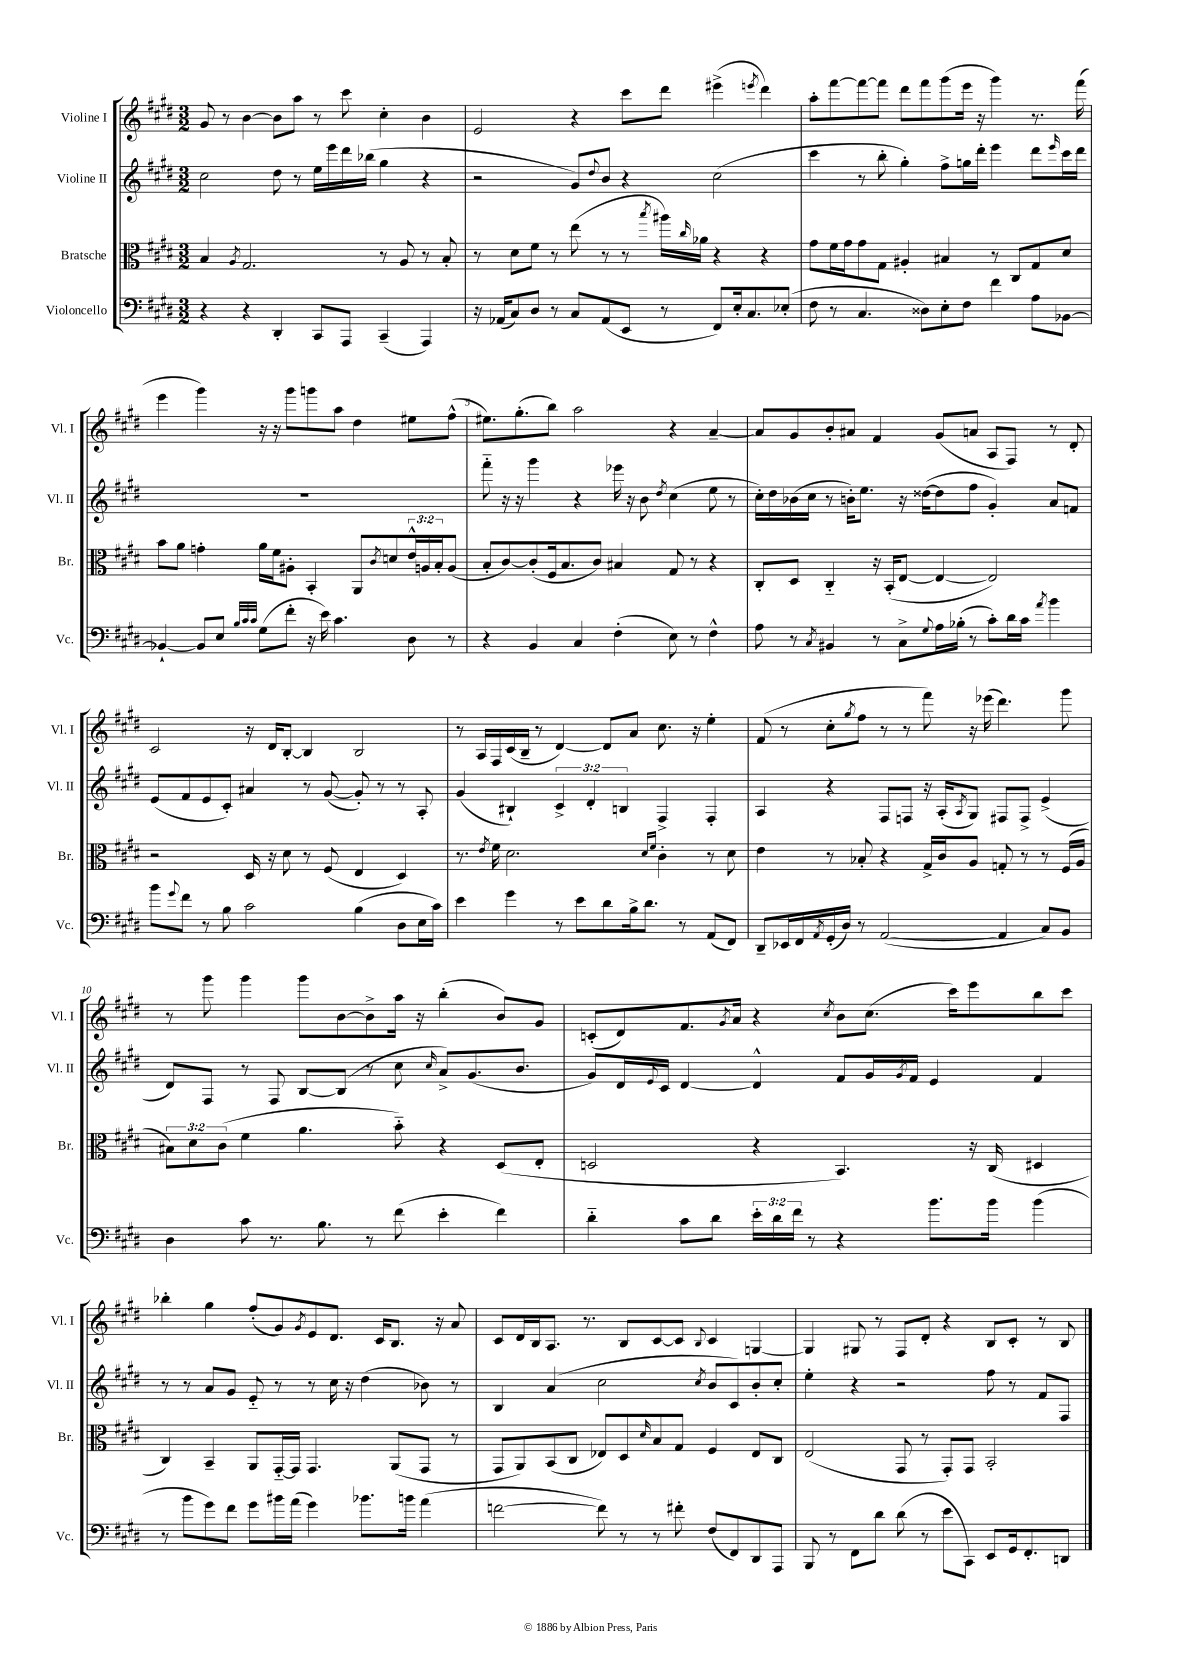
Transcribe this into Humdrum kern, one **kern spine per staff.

**kern	**kern	**kern	**kern
*part4	*part3	*part2	*part1
*staff4	*staff3	*staff2	*staff1
*I"Violoncello	*I"Bratsche	*I"Violine II	*I"Violine I
*I'Vc.	*I'Br.	*I'Vl. II	*I'Vl. I
*clefF4	*clefC3	*clefG2	*clefG2
*k[f#c#g#d#]	*k[f#c#g#d#]	*k[f#c#g#d#]	*k[f#c#g#d#]
*M3/2	*M3/2	*M3/2	*M3/2
=1	=1	=1	=1
4r	4B/	2cc#\	8g#/
.	.	.	8r
.	8qA/	.	.
4r	2.G#/	.	[4b\
4DD#'/	.	8dd#\	8b\L]
.	.	8r	8aa\J
8CC#/L	.	16ee\LL	8r
.	.	16eee\	.
8AAA/J	.	16ddd#\	8ccc#\
.	.	(16bb-X\JJ	.
(4CC#~/	8r	4gg#\	4cc#'\
.	8A/	.	.
4AAA/)	8r	4r	4b\
.	8B'/	.	.
=2	=2	=2	=2
16r	8r	2r	2e/
(16AA-X/KL	.	.	.
8C#/)	8d#\L	.	.
8D#/J	8f#\J	.	.
8r	8r	.	.
8C#/L	(8ee\	8g#/L)	4r
.	.	8qqdd#/	.
(8AA-/	8r	8b/J	.
8EE/J	8r	4r	8ccc#\L
.	8qbb/	.	.
8r	16aa#X\LL)	.	8ddd#\J
.	16qqcc#/	.	.
.	16a-X\JJ	.	.
8FF#/L)	4r	(2cc#\	(4eee#X^\
16E'/k	.	.	.
8.C#/	.	.	.
.	.	.	8qeeen/
.	4r	.	4ddd#\)
(8E-X'/J	.	.	.
=3	=3	=3	=3
8F#\	8g#\L	4ccc#\	8aa'\L
8r	16f#\L	.	[8fff#\
.	16g#\J	.	.
4.C#/	8g#\	8r	8fff#\_
.	8G#\J	8bb'\	8fff#\J]
.	4A#X'/	4gg#'\)	8ddd#\L
8D##X\L)	.	.	8fff#\
8E'\	4B#X/	8ff#^\L	(8ggg#\
8F#\J	.	16ggn\L	16eee\Jk
.	.	16ddd#'\JJ	16r
4f#\	8r	4eee\	4ggg#\)
.	8C#/L	.	.
8A\L	8G#/	8ddd#\L	8.r
.	.	16qqeee/	.
[8BB-X\J	8d#/J	16ccc#\L	.
.	.	16ddd#\JJ	(16fff#\
!!LO:LB:g=z
=4	=4	=4	=4
4BB-X`/_	8b\L	1.r	4eee\
.	8a\J	.	.
8BB-/L]	4gn'\	.	4ggg#\)
8E/J	.	.	.
32qqB/LLL	.	.	.
32qqc#/	.	.	.
32qqc#/JJJ	.	.	.
(8G#\L	16a\LL	.	16r
.	16f#\J	.	16r
8f#'\J	8A#X'\J	.	8ggg#\L
16r	4BB'/	.	8gggn\
16e\)	.	.	.
4.c#\	.	.	8aa\J
.	8AA/L	.	4dd#\
.	8qc#/	.	.
.	8dn/	.	.
8D#\	24e^^/L	.	8ee#X\L
.	24An/	.	.
.	24B'/J	.	.
8r	(8A/J	.	(8ff#^^\J
=5	=5	=5	=5
4r	8B'/L	8fff#\	8.ee#X\L)
.	[8c#/)	16r	.
.	.	16r	(8.gg#'\
4BB/	(8c#'/]	4ggg#\	.
.	16F#/k	.	8bb\J)
.	8.B/	.	.
4C#/	.	4r	2aa\
.	8c#/J)	.	.
(4F#'\	4B#X/	16eee-X\	.
.	.	16r	.
.	.	8b\	.
.	.	8qdd#/	.
8E\)	8G#/	(4cc#\	4r
8r	8r	.	.
4F#^^\	4r	8ee\	[4a~/
.	.	8r	.
=6	=6	=6	=6
8A\	8C#'/L	16cc#'\LL)	8a/L]
.	.	16dd#\	.
8r	8D#/J	(16b-X\	8g#/
.	.	16cc#\JJ	.
8qC#/	.	.	.
4BB#X/	4C#/	8r	8b'/
.	.	16bn'\KL)	8a#X/J
.	.	8.ee\J	.
8r	16r	.	4f#/
.	(16BB'/KL	.	.
8C#^\L	[8E/J	16r	.
.	.	([16dd##X\KL	.
8qqG#/	.	.	.
16A\L	4E/_	8dd##\]	(8g#/L
(16B-X'\JJ	.	.	.
8r	.	8ff#\J	8an/J
8c#'\L)	2E/])	4g#'/)	8A/L
16d#\L	.	.	8F#/J)
16c#\JJ	.	.	.
8qa/	.	.	.
4b\	.	8a/L	8r
.	.	8fn/J	8d#'/
!!LO:LB:g=z
=7	=7	=7	=7
8b\L	2r	(8e/L	2c#/
8qqg#/	.	.	.
8f#\J	.	8f#/	.
8r	.	8e/	.
8B\	.	8c#'/J)	.
2c#\	16D#/	4a#X/	16r
.	16r	.	16d#/KL
.	8d#\	.	[8B'/J
.	8r	8r	4B/]
.	(8F#/	([8g#/	.
(4B\	4E/	8g#'/])	2B/
.	.	8r	.
8D#\L	4D#/)	8r	.
16E\L	.	8A'/	.
16c#\JJ)	.	.	.
=8	=8	=8	=8
4e\	8.r	(4g#/	8r
.	.	.	16A/LL
.	8qe/	.	.
.	16f#\	.	16F#/
4g#\	2.d#\	4B#X`/)	(16c#/
.	.	.	16B~/JJ
.	.	.	8r
8r	.	6c#^/	[4d#/)
8e\L	.	.	.
.	.	6d#'/	.
8d#\	.	.	8d#/L]
.	.	6Bn/	.
16B^\k	.	.	8a/J
8.d#\J	.	.	.
.	16qqd#/LL	.	.
.	16qqf#/JJ	.	.
.	4c#'\	4F#^/	8.cc#\
8r	.	.	.
.	.	.	16r
(8AA/L	8r	4F#'/	4ee'\
8FF#/J)	8d#\	.	.
=9	=9	=9	=9
8DD#~/L	4e\	4A/	(8f#/
16EE-X/L	.	.	8r
16FF#/	.	.	.
8qAA/	.	.	.
(16GG#'/	8r	4r	8cc#'\L
16D#/JJ)	.	.	.
.	.	.	8qgg#/
8r	8B-X'/	.	8ff#\J
([2AA/	4r	8F#/L	8r
.	.	8Fn/J	8r
.	16G#^/LL	16r	8fff#\)
.	16c#/J	(16A'/KL	.
.	.	8qA/	.
.	8A/J	8G#/J)	16r
.	.	.	(16eee-X\
4AA/]	8Gn'/	8F#X/L	4.ddd#\)
.	8r	8F#^/J	.
8C#/L)	8r	(4e^/	.
8BB/J	(16F#/LL	.	8ggg#\
.	16A/JJ	.	.
!!LO:LB:g=z
=10	=10	=10	=10
4D#\	12B#X\L)	8d#/L)	8r
.	12d#\	.	.
.	.	8F#/J	8ggg#\
.	(12c#\J	.	.
8c#\	4f#\	8r	4ggg#\
8.r	.	8F#/	.
.	4.a\	[8B/L	8ggg#\L
8.B\	.	.	.
.	.	(8B/J]	[8b\
8r	.	8r	8b^\]
(8f#\	8b\)	8cc#\	16aa\Jk
.	.	.	16r
.	.	16qqcc#/	.
4e'\	4r	8a^/L)	(4bb'\
.	.	(8.g#/	.
4f#\)	(8D#/L	.	8b/L)
.	.	8.b/J	.
.	8E'/J	.	8g#/J
=11	=11	=11	=11
4d#\	2Dn/	8g#/L)	(8cn'/L
.	.	16d#/L	8d#/)
.	.	8qqe/	.
.	.	16c#/JJ	.
8c#\L	.	[4d#/	8.f#/
8d#\J	.	.	.
.	.	.	8qg#/
.	.	.	16a/Jk
24e'\LL	4r	4d#^^/]	4r
24d#\	.	.	.
24f#\JJ	.	.	.
8r	.	.	.
.	.	.	8qcc#/
4r	4.BB/)	8f#/L	8b\L
.	.	16g#/L	(8.cc#\J
.	.	8qg#/	.
.	.	16f#/JJ	.
8.b\L	.	4e/	.
.	.	.	16ccc#\KL)
.	16r	.	8eee\
16b\Jk	(16C#/	.	.
(4b\	4D#X/	4f#/	8bb\
.	.	.	8ccc#\J
!!LO:LB:g=z
=12	=12	=12	=12
8r	4C#/)	8r	4bb-X'\
8b\L	.	8r	.
8g#\)	4BB~/	8a/L	4gg#\
8f#\J	.	8g#/J	.
8g#\L	8AA/L	8e/	(8ff#'/L
16b#X\L	[16GG#/L	8r	8g#/)
(16a\JJ	16GG#/JJ]	.	.
.	.	.	8qg#/
4g#\)	4.GG#/	8r	8e/
.	.	16cc#\	8.d#/J
.	.	16r	.
8.b-X\L	.	(4dd#\	.
.	.	.	16c#/KL
.	(8AA/L	.	8.B/J
16bn\Jk	.	.	.
(4a\	8GG#/J	8b-X\)	.
.	.	.	16r
.	8r	8r	8a/
=13	=13	=13	=13
[2fn\	8GG#/L	4B/	8c#/L
.	8AA/)	.	16d#/L
.	.	.	16B/J
.	(8BB/	(4a/	8.A/J
.	8C#/J	.	.
.	.	.	8.r
8f\])	8E-X/L)	2cc#\	.
8r	8D#/	.	8B/L
.	16qqd#/	.	.
8r	8B/	.	[8c#/
8f#X'\	8G#/J	.	8c#/J]
.	.	8qcc#/	8qqB/
(8F#/L	4F#/	8b/L	4c#/
8FF#/)	.	8c#/)	.
8DD#/	8E-/L	8b'/	[4Gn/
8AAA/J	8C#/J	8cc#'/J	.
=14	=14	=14	=14
8BBB/	(2E/	4ee'\	4G/]
8r	.	.	.
8FF#\L	.	4r	8G#X/
8d#\J	.	.	8r
(8d#\	8GG#/	2r	8F#/L
8r	8r	.	8d#'/J
8e\L	8GG#'/L)	.	4r
8CC#\J)	8GG#/J	.	.
8EE/L	2BB'/	8ff#\	8B/L
16GG#/k	.	8r	8c#'/J
8.FF#'/	.	.	.
.	.	8f#/L	8r
8DDn/J	.	8F#/J	8B/
==	==	==	==
*-	*-	*-	*-
